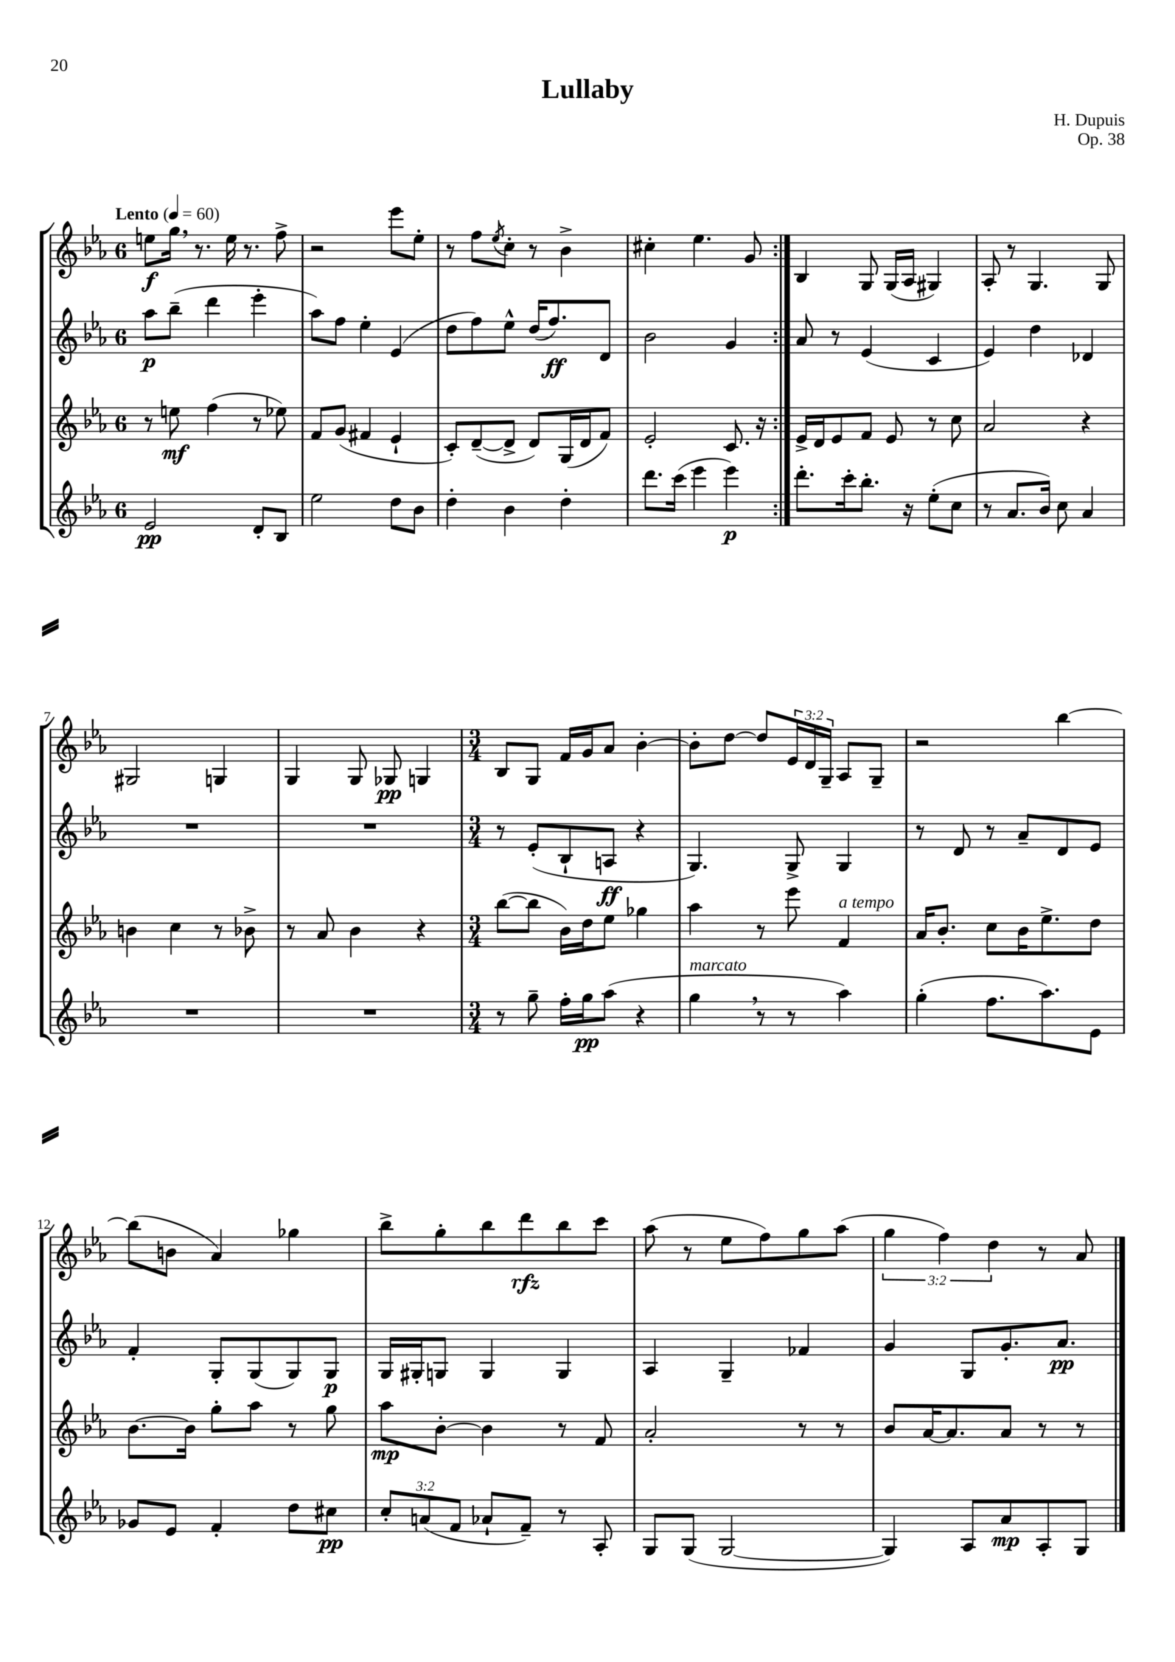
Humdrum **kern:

**kern	**dynam	**kern	**dynam	**kern	**dynam	**kern	**dynam
*part4	*part4	*part3	*part3	*part2	*part2	*part1	*part1
*staff4	*staff4	*staff3	*staff3	*staff2	*staff2	*staff1	*staff1
*clefG2	*	*clefG2	*	*clefG2	*	*clefG2	*
*k[b-e-a-]	*	*k[b-e-a-]	*	*k[b-e-a-]	*	*k[b-e-a-]	*
*M6/8	*	*M6/8	*	*M6/8	*	*M6/8	*
*MM60	*	*MM60	*	*MM60	*	*MM60	*
=1	=1	=1	=1	=1	=1	=1	=1
!	!	!	!	!	!	!LO:TX:a:B:t=Lento	!
2e-/	pp	8r	.	8aa-\L	p	8een\L	f
.	.	8een\	mf	(8bb-~\J	.	16gg,\Jk	.
.	.	.	.	.	.	8.r	.
.	.	(4ff\	.	4ddd\	.	.	.
.	.	.	.	.	.	16ee\	.
.	.	.	.	.	.	8.r	.
8d'/L	.	8r	.	4eee-'\	.	.	.
8B-/J	.	8ee-X\)	.	.	.	8ff^\	.
=2	=2	=2	=2	=2	=2	=2	=2
2ee-\	.	8f/L	.	8aa-\L)	.	2r	.
.	.	(8g/J	.	8ff\J	.	.	.
.	.	4f#X/	.	4ee-'\	.	.	.
8dd\L	.	4e-`/	.	(4e-/	.	8eee-\L	.
8b-\J	.	.	.	.	.	8ee-'\J	.
=3	=3	=3	=3	=3	=3	=3	=3
4dd'\	.	8c'/L)	.	8dd\L	.	8r	.
.	.	([8d~/	.	8ff\)	.	8ff\L	.
.	.	.	.	.	.	8qee-/	.
4b-\	.	8d^/J]	.	8ee-^^\J	.	8cc'\J	.
.	.	8d/L)	.	(16dd/KL	.	8r	.
.	.	.	.	8.ff/)	ff	.	.
4dd'\	.	(16G/L	.	.	.	4b-^\	.
.	.	16d/J	.	.	.	.	.
.	.	8f/J)	.	8d/J	.	.	.
=4	=4	=4	=4	=4	=4	=4	=4
8.ddd\L	.	2e-'/	.	2b-\	.	4cc#X'\	.
(16ccc\Jk	.	.	.	.	.	.	.
4eee-\	.	.	.	.	.	4.ee-\	.
4eee-\)	p	8.c/	.	4g/	.	.	.
.	.	.	.	.	.	8g/	.
.	.	16r	.	.	.	.	.
=5:|!	=5:|!	=5:|!	=5:|!	=5:|!	=5:|!	=5:|!	=5:|!
8.ddd'\L	.	16e-^/LL	.	8a-/	.	4B-/	.
.	.	16d/J	.	.	.	.	.
.	.	8e-/	.	8r	.	.	.
16ccc'\k	.	.	.	.	.	.	.
8.bb-'\J	.	8f/J	.	(4e-/	.	8G/	.
.	.	8e-/	.	.	.	(16G/LL	.
16r	.	.	.	.	.	16A-/JJ	.
(8ee-'\L	.	8r	.	4c/	.	4G#X/)	.
8cc\J	.	8cc\	.	.	.	.	.
=6	=6	=6	=6	=6	=6	=6	=6
8r	.	2a-/	.	4e-/)	.	8A-'/	.
8.a-/L	.	.	.	.	.	8r	.
.	.	.	.	4dd\	.	4.G/	.
16b-/Jk)	.	.	.	.	.	.	.
8cc\	.	.	.	.	.	.	.
4a-/	.	4r	.	4d-X/	.	.	.
.	.	.	.	.	.	8G/	.
!!LO:LB:g=z
=7	=7	=7	=7	=7	=7	=7	=7
2.r	.	4bn\	.	2.r	.	2G#X/	.
.	.	4cc\	.	.	.	.	.
.	.	8r	.	.	.	4Gn/	.
.	.	8b-X^\	.	.	.	.	.
=8	=8	=8	=8	=8	=8	=8	=8
2.r	.	8r	.	2.r	.	4G/	.
.	.	8a-/	.	.	.	.	.
.	.	4b-\	.	.	.	8G/	.
.	.	.	.	.	.	8G-X/	pp
.	.	4r	.	.	.	4Gn/	.
=9	=9	=9	=9	=9	=9	=9	=9
*M3/4	*	*M3/4	*	*M3/4	*	*M3/4	*
8r	.	([8bb-\L	.	8r	.	8B-/L	.
8gg~\	.	8bb-\J]	.	(8e-'/L	.	8G/J	.
16ff'\LL	.	16b-\LL)	.	8B-`/	.	16f/LL	.
16gg\J	pp	16dd\J	.	.	.	16g/J	.
(8aa-\J	.	8ee-\J	.	8An/J	ff	8a-/J	.
4r	.	4gg-X\	.	4r	.	[4b-'\	.
=10	=10	=10	=10	=10	=10	=10	=10
!LO:TX:a:i:t=marcato	!	!	!	!	!	!	!
4gg,\	.	4aa-\	.	4.G/)	.	8b-'\L]	.
.	.	.	.	.	.	[8dd\J	.
8r	.	8r	.	.	.	8dd/L]	.
8r	.	8eee-\	.	8G^/	.	24e-/L	.
.	.	.	.	.	.	24d/	.
.	.	.	.	.	.	24G~/JJ	.
!	!	!LO:TX:a:i:t=a tempo	!	!	!	!	!
4aa-\)	.	4f/	.	4G/	.	8A-/L	.
.	.	.	.	.	.	8G~/J	.
=11	=11	=11	=11	=11	=11	=11	=11
(4gg'\	.	16a-/KL	.	8r	.	2r	.
.	.	8.b-'/J	.	.	.	.	.
.	.	.	.	8d/	.	.	.
8.ff\L	.	8cc\L	.	8r	.	.	.
.	.	16b-\K	.	8a-~/L	.	.	.
8.aa-\)	.	8.ee-^\	.	.	.	.	.
.	.	.	.	8d/	.	[4bb-\	.
8e-\J	.	8dd\J	.	8e-/J	.	.	.
!!LO:LB:g=z
=12	=12	=12	=12	=12	=12	=12	=12
8g-X/L	.	[8.b-\L	.	4f'/	.	(8bb-\L]	.
8e-/J	.	.	.	.	.	8bn\J	.
.	.	16b-\Jk]	.	.	.	.	.
4f'/	.	8gg'\L	.	8G'/L	.	4a-/)	.
.	.	8aa-\J	.	(8G/	.	.	.
8dd\L	.	8r	.	8G/)	.	4gg-X\	.
8cc#X\J	pp	8gg\	.	8G/J	p	.	.
=13	=13	=13	=13	=13	=13	=13	=13
12cc'/L	.	8aa-\L	mp	16G/LL	.	8bb-^\L	.
.	.	.	.	16G#X'/J	.	.	.
(12an/	.	.	.	.	.	.	.
.	.	[8b-'\J	.	8Gn/J	.	8gg'\	.
12f/J	.	.	.	.	.	.	.
8a-X`/L	.	4b-\]	.	4G/	.	8bb-\	.
8f~/J)	.	.	.	.	.	8ddd\	rfz
8r	.	8r	.	4G/	.	8bb-\	.
8A-'/	.	8f/	.	.	.	8ccc\J	.
=14	=14	=14	=14	=14	=14	=14	=14
8G/L	.	2a-'/	.	4A-/	.	(8aa-\	.
(8G/J	.	.	.	.	.	8r	.
[2G/	.	.	.	4G~/	.	8ee-\L	.
.	.	.	.	.	.	8ff\)	.
.	.	8r	.	4f-X/	.	8gg\	.
.	.	8r	.	.	.	(8aa-\J	.
=15	=15	=15	=15	=15	=15	=15	=15
4G/])	.	8b-/L	.	4g/	.	6gg\	.
.	.	[16a-/K	.	.	.	.	.
.	.	.	.	.	.	6ff\)	.
.	.	8.a-/]	.	.	.	.	.
8A-/L	.	.	.	8G/L	.	.	.
.	.	.	.	.	.	6dd\	.
8a-/	mp	8a-/J	.	8.g'/	.	.	.
8A-'/	.	8r	.	.	.	8r	.
.	.	.	.	8.a-/J	pp	.	.
8G/J	.	8r	.	.	.	8a-/	.
==	==	==	==	==	==	==	==
*-	*-	*-	*-	*-	*-	*-	*-
